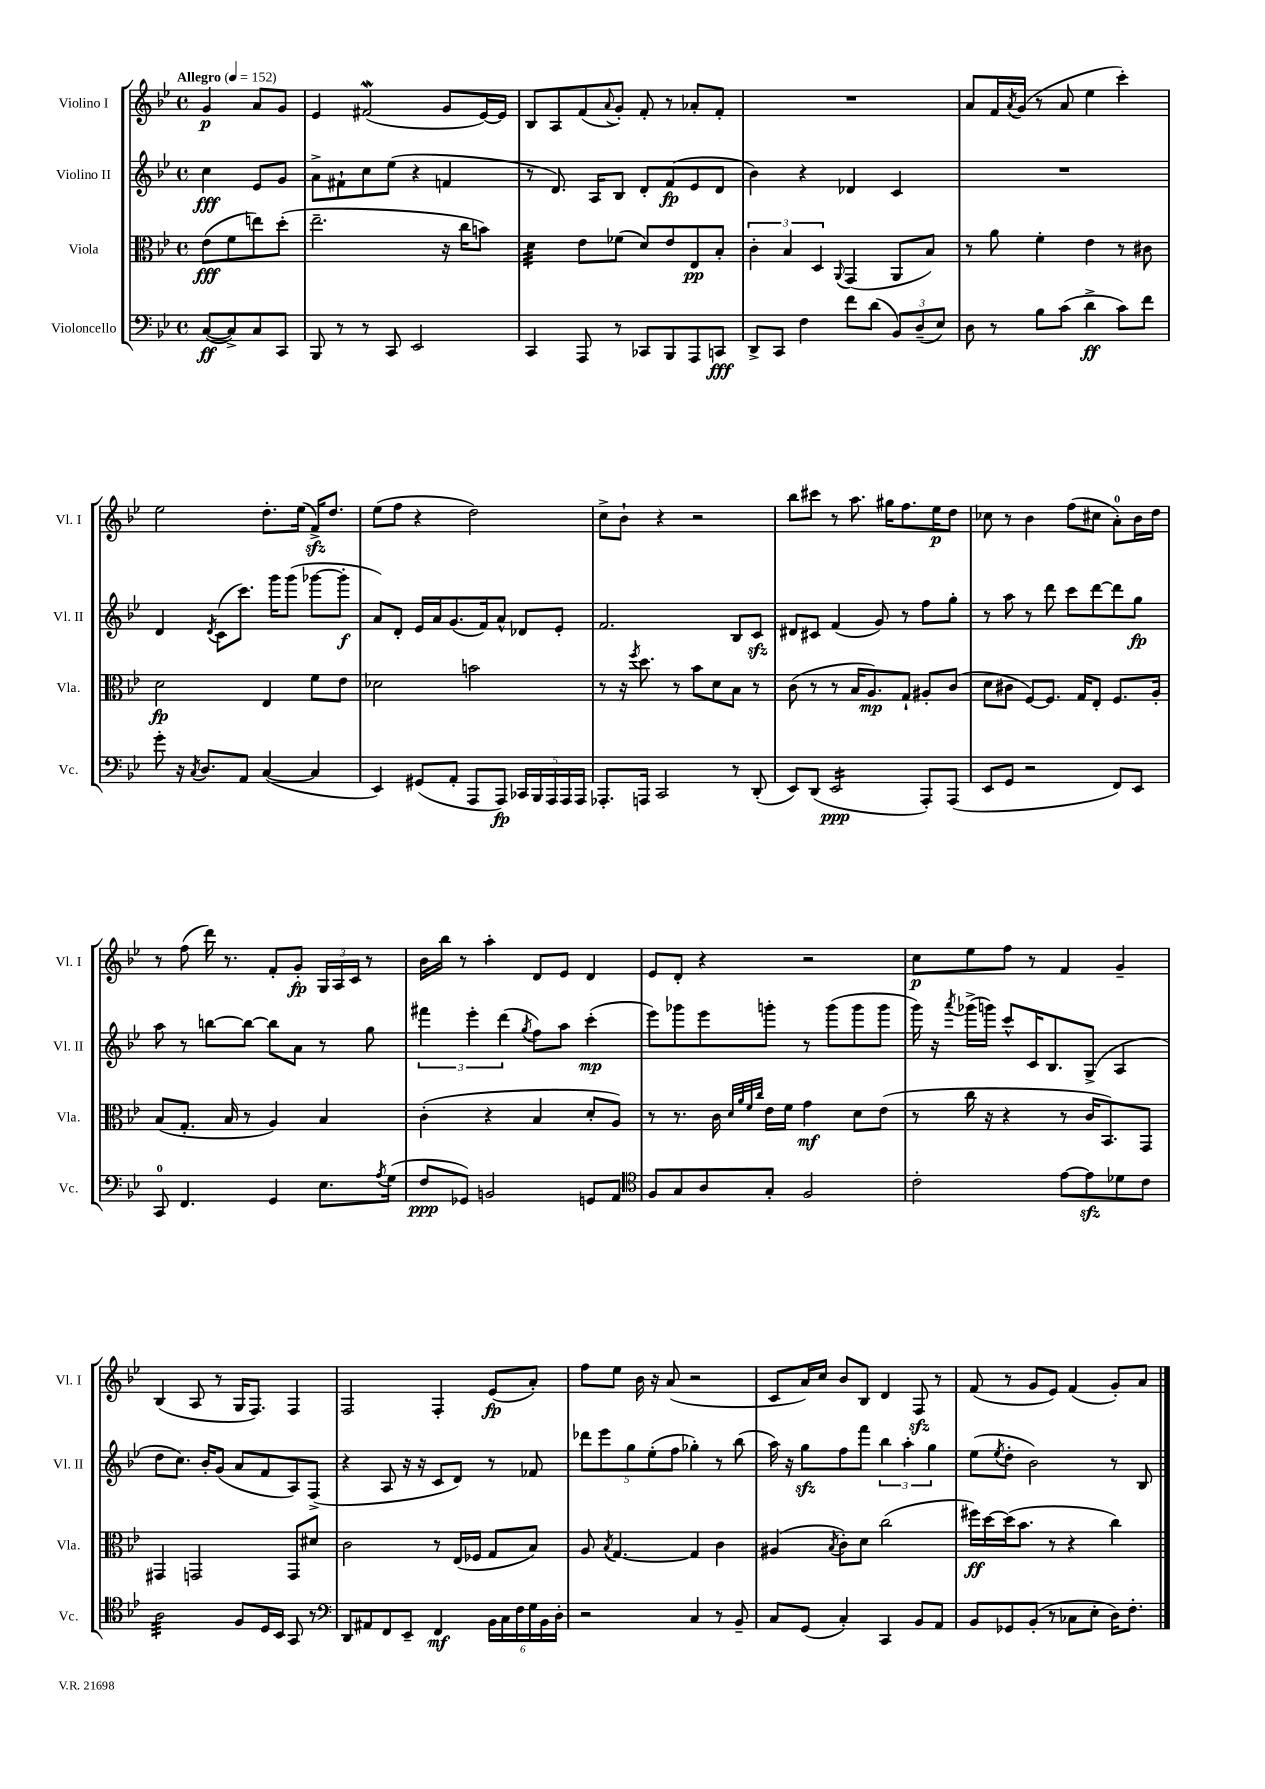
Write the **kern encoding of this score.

**kern	**dynam	**kern	**dynam	**kern	**dynam	**kern	**dynam
*part4	*part4	*part3	*part3	*part2	*part2	*part1	*part1
*staff4	*staff4	*staff3	*staff3	*staff2	*staff2	*staff1	*staff1
*I"Violoncello	*	*I"Viola	*	*I"Violino II	*	*I"Violino I	*
*I'Vc.	*	*I'Vla.	*	*I'Vl. II	*	*I'Vl. I	*
*clefF4	*	*clefC3	*	*clefG2	*	*clefG2	*
*k[b-e-]	*	*k[b-e-]	*	*k[b-e-]	*	*k[b-e-]	*
*M4/4	*	*M4/4	*	*M4/4	*	*M4/4	*
*met(c)	*	*met(c)	*	*met(c)	*	*met(c)	*
*MM152	*	*MM152	*	*MM152	*	*MM152	*
=	=	=	=	=	=	=	=
!	!	!	!	!	!	!LO:TX:a:B:t=Allegro	!
([8C/L	ff	(8e-\L	fff	4cc\	fff	4g/	p
8C^/])	.	8f\	.	.	.	.	.
8C/	.	8een\)	.	8e-/L	.	8a/L	.
8CC/J	.	(8dd'\J	.	8g/J	.	8g/J	.
=1	=1	=1	=1	=1	=1	=1	=1
8BBB-/	.	2.ee-~\	.	8a^\L	.	4e-/	.
8r	.	.	.	8f#X`\	.	.	.
8r	.	.	.	8cc\	.	(2f#XW/	.
8CC/	.	.	.	(8ee-\J	.	.	.
2EE-/	.	.	.	4r	.	.	.
.	.	16r	.	4fn/	.	8g/L	.
.	.	16cc\KL	.	.	.	.	.
.	.	8bn\J)	.	.	.	[16e-/L)	.
.	.	.	.	.	.	16e-/JJ]	.
=2	=2	=2	=2	=2	=2	=2	=2
*	*	*tremolo	*	*	*	*	*
4CC/	.	32d\LLL	.	8r	.	8B-/L	.
.	.	32d\	.	.	.	.	.
.	.	32d\	.	.	.	.	.
.	.	32d\	.	.	.	.	.
.	.	32d\	.	8.d/)	.	8A/	.
.	.	32d\	.	.	.	.	.
.	.	32d\	.	.	.	.	.
.	.	32d\JJJ	.	.	.	.	.
*	*	*Xtremolo	*	*	*	*	*
8AAA/	.	8e-\L	.	.	.	(8f/	.
.	.	.	.	16A/KL	.	.	.
.	.	.	.	.	.	8qqa/	.
8r	.	(8f-X\J	.	8B-/J	.	8g'/J)	.
8CC-X/L	.	8d/L)	.	8d'/L	.	8f'/	.
8BBB-/	.	8e-/	.	(8f/	fp	8r	.
8AAA/	.	8E-/	pp	8e-/	.	8a-X'/L	.
8CCn/J	fff	8B-'/J	.	8d/J	.	8f'/J	.
=3	=3	=3	=3	=3	=3	=3	=3
8DD^/L	.	6c'\	.	4b-\)	.	1r	.
8CC/J	.	.	.	.	.	.	.
.	.	6B-/	.	.	.	.	.
4F\	.	.	.	4r	.	.	.
.	.	6D/	.	.	.	.	.
.	.	8qqAA/	.	.	.	.	.
8f\L	.	(4GG/	.	4d-X/	.	.	.
(8d\J	.	.	.	.	.	.	.
12BB-/L)	.	8AA/L	.	4c/	.	.	.
(12D~/	.	.	.	.	.	.	.
.	.	8B-/J)	.	.	.	.	.
12E-/J)	.	.	.	.	.	.	.
=4	=4	=4	=4	=4	=4	=4	=4
8D\	.	8r	.	1r	.	8a/L	.
8r	.	8a\	.	.	.	16f/L	.
.	.	.	.	.	.	8qa/	.
.	.	.	.	.	.	(16g/JJ	.
8B-\L	.	4f'\	.	.	.	8r	.
(8c\J	.	.	.	.	.	8a/	.
4d^\	ff	4e-\	.	.	.	4ee-\	.
8c\L)	.	8r	.	.	.	4ccc'\)	.
8f\J	.	8c#X\	.	.	.	.	.
!!LO:LB:g=z
=5	=5	=5	=5	=5	=5	=5	=5
8g'\	.	2d\	fp	4d/	.	2ee-\	.
16r	.	.	.	.	.	.	.
8qC/	.	.	.	.	.	.	.
8.D/L	.	.	.	.	.	.	.
.	.	.	.	8qd/	.	.	.
.	.	.	.	(8c\L	.	.	.
8AA/J	.	.	.	8.ccc\J)	.	.	.
([4C/	.	4E-/	.	.	.	8.dd'\L	.
.	.	.	.	16ggg\KL	.	.	.
.	.	.	.	(8ggg\J	.	.	.
.	.	.	.	.	.	(16ee-\Jk	.
4C/]	.	8f\L	.	[8ggg-X\L	.	16fzz^/KL)	.
.	.	.	.	.	.	8.dd/J	.
.	.	8e-\J	.	8ggg-'\J]	f	.	.
=6	=6	=6	=6	=6	=6	=6	=6
4EE-/)	.	2d-X\	.	8a/L)	.	(8ee-\L	.
.	.	.	.	8d'/J	.	8ff\J	.
(8GG#X/L	.	.	.	16e-/LL	.	4r	.
.	.	.	.	16a/J	.	.	.
8AA'/J	.	.	.	(8.g/	.	.	.
8AAA/L	.	2bn\	.	.	.	2dd\)	.
.	.	.	.	16f/k)	.	.	.
8AAA/J)	fp	.	.	8a^^/J	.	.	.
20CC-X/LL	.	.	.	8d-X/L	.	.	.
20BBB-/	.	.	.	.	.	.	.
20AAA/	.	.	.	.	.	.	.
.	.	.	.	8e-'/J	.	.	.
20AAA/	.	.	.	.	.	.	.
20AAA/JJ	.	.	.	.	.	.	.
=7	=7	=7	=7	=7	=7	=7	=7
8.AAA-X'/L	.	8r	.	2.f/	.	8cc^\L	.
.	.	16r	.	.	.	8b-`\J	.
.	.	8qff/	.	.	.	.	.
16AAAn/Jk	.	8.dd\	.	.	.	.	.
2CC/	.	.	.	.	.	4r	.
.	.	8r	.	.	.	.	.
.	.	8b-\L	.	.	.	2r	.
.	.	8d\	.	.	.	.	.
8r	.	8B-\J	.	8B-/L	.	.	.
(8DD'/	.	8r	.	8czz/J	.	.	.
=8	=8	=8	=8	=8	=8	=8	=8
8EE-/L)	.	(8c\	.	8d#X/L	.	8bb-\L	.
(8DD/J	.	8r	.	8c#X/J	.	8ccc#X\J	.
*tremolo	*	*	*	*	*	*	*
16EE-/LL	ppp	8r	.	(4f/	.	8r	.
16EE-/	.	.	.	.	.	.	.
16EE-/	.	16B-/KL	.	.	.	8.aa\	.
16EE-/	.	8.A/)	mp	.	.	.	.
16EE-/	.	.	.	8g/)	.	.	.
16EE-/	.	.	.	.	.	16gg#X\KL	.
16EE-/	.	8G`/J	.	8r	.	8.ff\	.
16EE-/JJ	.	.	.	.	.	.	.
*Xtremolo	*	*	*	*	*	*	*
8AAA'/L)	.	8A#X'/L	.	8ff\L	.	.	.
.	.	.	.	.	.	16ee-\K	p
(8AAA/J	.	(8c/J	.	8gg'\J	.	8dd\J	.
=9	=9	=9	=9	=9	=9	=9	=9
8EE-/L	.	8d\L	.	8r	.	8cc-X\	.
8GG/J	.	8c#X\J	.	8aa\	.	8r	.
2r	.	[8F/L)	.	8r	.	4b-\	.
.	.	8.F/J]	.	8ddd\	.	.	.
.	.	.	.	8ccc\L	.	(8ff\L	.
.	.	16G/KL	.	.	.	.	.
.	.	8E-'/J	.	[8ddd\	.	8cc#X\J	.
8FF/L)	.	8.F/L	.	8ddd\]	.	8a'\L)	.
8EE-/J	.	.	.	8gg\J	fp	16b-\L	.
.	.	16A'/Jk	.	.	.	16dd\JJ	.
!!LO:LB:g=z
=10	=10	=10	=10	=10	=10	=10	=10
8CC/	.	(8B-/L	.	8aa\	.	8r	.
4.FF/	.	8.G'/J	.	8r	.	(8ff\	.
.	.	.	.	[8bbn\L	.	16ddd\)	.
.	.	16B-/	.	.	.	8.r	.
.	.	8r	.	8bb\J_	.	.	.
4GG/	.	4A/)	.	8bb\L]	.	8f'/L	.
.	.	.	.	8a\J	.	8g'/J	fp
8.E-\L	.	4B-/	.	8r	.	24G/LL	.
.	.	.	.	.	.	24A/	.
.	.	.	.	.	.	24c/JJ	.
.	.	.	.	8gg\	.	8r	.
8qA/	.	.	.	.	.	.	.
(16G\Jk	.	.	.	.	.	.	.
=11	=11	=11	=11	=11	=11	=11	=11
8F/L	ppp	(4c'\	.	6fff#X\	.	16b-\LL	.
.	.	.	.	.	.	16bb-\JJ	.
8GG-X/J)	.	.	.	.	.	8r	.
.	.	.	.	6eee-'\	.	.	.
2BBn/	.	4r	.	.	.	4aa'\	.
.	.	.	.	(6ddd\	.	.	.
.	.	.	.	8qgg/	.	.	.
.	.	4B-/	.	8ff\L)	.	8d/L	.
.	.	.	.	8aa\J	.	8e-/J	.
8GGn/L	.	8d'/L	.	(4ccc'\	mp	4d/	.
8AA/J	.	8A/J)	.	.	.	.	.
=12	=12	=12	=12	=12	=12	=12	=12
*clefC4	*	*	*	*	*	*	*
8F/L	.	8r	.	8eee-\L)	.	8e-/L	.
8G/	.	8.r	.	8ggg-X\	.	8d'/J	.
8A/	.	.	.	8eee-\	.	4r	.
.	.	16c\	.	.	.	.	.
.	.	32qqd/LLL	.	.	.	.	.
.	.	32qqa/	.	.	.	.	.
.	.	32qqf/	.	.	.	.	.
.	.	32qqcc/JJJ	.	.	.	.	.
8G'/J	.	16e-\LL	.	8gggn'\J	.	.	.
.	.	16f\JJ	.	.	.	.	.
2F/	.	4g\	mf	8r	.	2r	.
.	.	.	.	(8ggg\L	.	.	.
.	.	8d\L	.	8ggg\	.	.	.
.	.	(8e-\J	.	8ggg\J	.	.	.
=13	=13	=13	=13	=13	=13	=13	=13
2c'\	.	8r	.	16ggg\)	.	8cc\L	p
.	.	.	.	16r	.	.	.
.	.	.	.	8qaaa/	.	.	.
.	.	16cc\	.	(16ggg-X^\LL	.	8ee-\	.
.	.	16r	.	16gggn\JJ)	.	.	.
.	.	4r	.	8ccc^^/L	.	8ff\J	.
.	.	.	.	16c/K	.	8r	.
.	.	.	.	8.B-/	.	.	.
[8e-\L	.	8r	.	.	.	4f/	.
8e-zz\]	.	16c/KL	.	(8G^/J	.	.	.
.	.	8.BB-/)	.	.	.	.	.
8d-X\	.	.	.	4A/	.	4g~/	.
8c\J	.	8GG/J	.	.	.	.	.
!!LO:LB:g=z
=14	=14	=14	=14	=14	=14	=14	=14
*tremolo	*	*	*	*	*	*	*
32A\LLL	.	4GG#X/	.	8dd\L	.	(4B-/	.
32A\	.	.	.	.	.	.	.
32A\	.	.	.	.	.	.	.
32A\	.	.	.	.	.	.	.
32A\	.	.	.	8.cc\J)	.	.	.
32A\	.	.	.	.	.	.	.
32A\	.	.	.	.	.	.	.
32A\	.	.	.	.	.	.	.
32A\	.	2GGn/	.	.	.	8A/	.
32A\	.	.	.	.	.	.	.
32A\	.	.	.	16b-'/KL	.	.	.
32A\	.	.	.	.	.	.	.
32A\	.	.	.	(8g/J	.	8r	.
32A\	.	.	.	.	.	.	.
32A\	.	.	.	.	.	.	.
32A\JJJ	.	.	.	.	.	.	.
*Xtremolo	*	*	*	*	*	*	*
8F/L	.	.	.	8a/L	.	16G/KL	.
.	.	.	.	.	.	8.F/J)	.
16D/L	.	.	.	8f/	.	.	.
16BB-/JJ	.	.	.	.	.	.	.
8GG/	.	8GG/L	.	8A/)	.	4F/	.
8r	.	8d#X/J	.	(8F^/J	.	.	.
=15	=15	=15	=15	=15	=15	=15	=15
*clefF4	*	*	*	*	*	*	*
8DD/L	.	2c\	.	4r	.	2F/	.
8AA#X/	.	.	.	.	.	.	.
8FF/	.	.	.	8A/	.	.	.
8EE-~/J	.	.	.	16r	.	.	.
.	.	.	.	16r	.	.	.
4FF/	mf	8r	.	8c/L	.	4F'/	.
.	.	(16E-/LL	.	8d/J)	.	.	.
.	.	16F-X/JJ	.	.	.	.	.
24BB-\LL	.	8G/L	.	8r	.	(8e-/L	fp
24C\	.	.	.	.	.	.	.
24F\	.	.	.	.	.	.	.
24G\	.	8B-/J)	.	8f-X/	.	8a'/J)	.
24BB-\	.	.	.	.	.	.	.
24D'\JJ	.	.	.	.	.	.	.
=16	=16	=16	=16	=16	=16	=16	=16
2r	.	8A/	.	10ddd-X\L	.	8ff\L	.
.	.	.	.	10eee-\	.	.	.
.	.	8qB-/	.	.	.	.	.
.	.	[4.G/	.	.	.	8ee-\J	.
.	.	.	.	10gg\	.	.	.
.	.	.	.	.	.	16b-\	.
.	.	.	.	(10ee-'\	.	.	.
.	.	.	.	.	.	16r	.
.	.	.	.	.	.	(8a/	.
.	.	.	.	10ff\J	.	.	.
4C/	.	4G/]	.	4gg-X'\)	.	2r	.
8r	.	4c\	.	8r	.	.	.
8BB-~/	.	.	.	(8bb-\	.	.	.
=17	=17	=17	=17	=17	=17	=17	=17
8C/L	.	(4A#X/	.	16aa\)	.	8c/L	.
.	.	.	.	16r	.	.	.
(8GG/J	.	.	.	8ggzz\L	.	16a/L)	.
.	.	.	.	.	.	16cc/JJ	.
.	.	8qB-/	.	.	.	.	.
4C'/)	.	8c'\L)	.	8ff\	.	8b-/L	.
.	.	8d\J	.	8fff\J	.	8B-/J	.
4CC/	.	(2cc\	.	6bb-\	.	4d/	.
.	.	.	.	6aa'\	.	.	.
8BB-/L	.	.	.	.	.	8Fzz/	.
.	.	.	.	6gg\	.	.	.
8AA/J	.	.	.	.	.	8r	.
=18	=18	=18	=18	=18	=18	=18	=18
8BB-/L	.	16ff#X\LL)	ff	(8ee-\L	.	(8f/	.
.	.	[16dd\	.	.	.	.	.
.	.	.	.	8qee-/	.	.	.
8GG-X/	.	(16dd\J]	.	8dd'\J	.	8r	.
.	.	8.b-\J	.	.	.	.	.
(8BB-'/J	.	.	.	2b-\)	.	8g/L	.
8r	.	8r	.	.	.	8e-/J)	.
8C-X\L	.	4r	.	.	.	(4f/	.
8E-'\J	.	.	.	.	.	.	.
16D\KL)	.	4cc\)	.	8r	.	8g'/L)	.
8.F'\J	.	.	.	.	.	.	.
.	.	.	.	8B-/	.	8a/J	.
==	==	==	==	==	==	==	==
*-	*-	*-	*-	*-	*-	*-	*-
